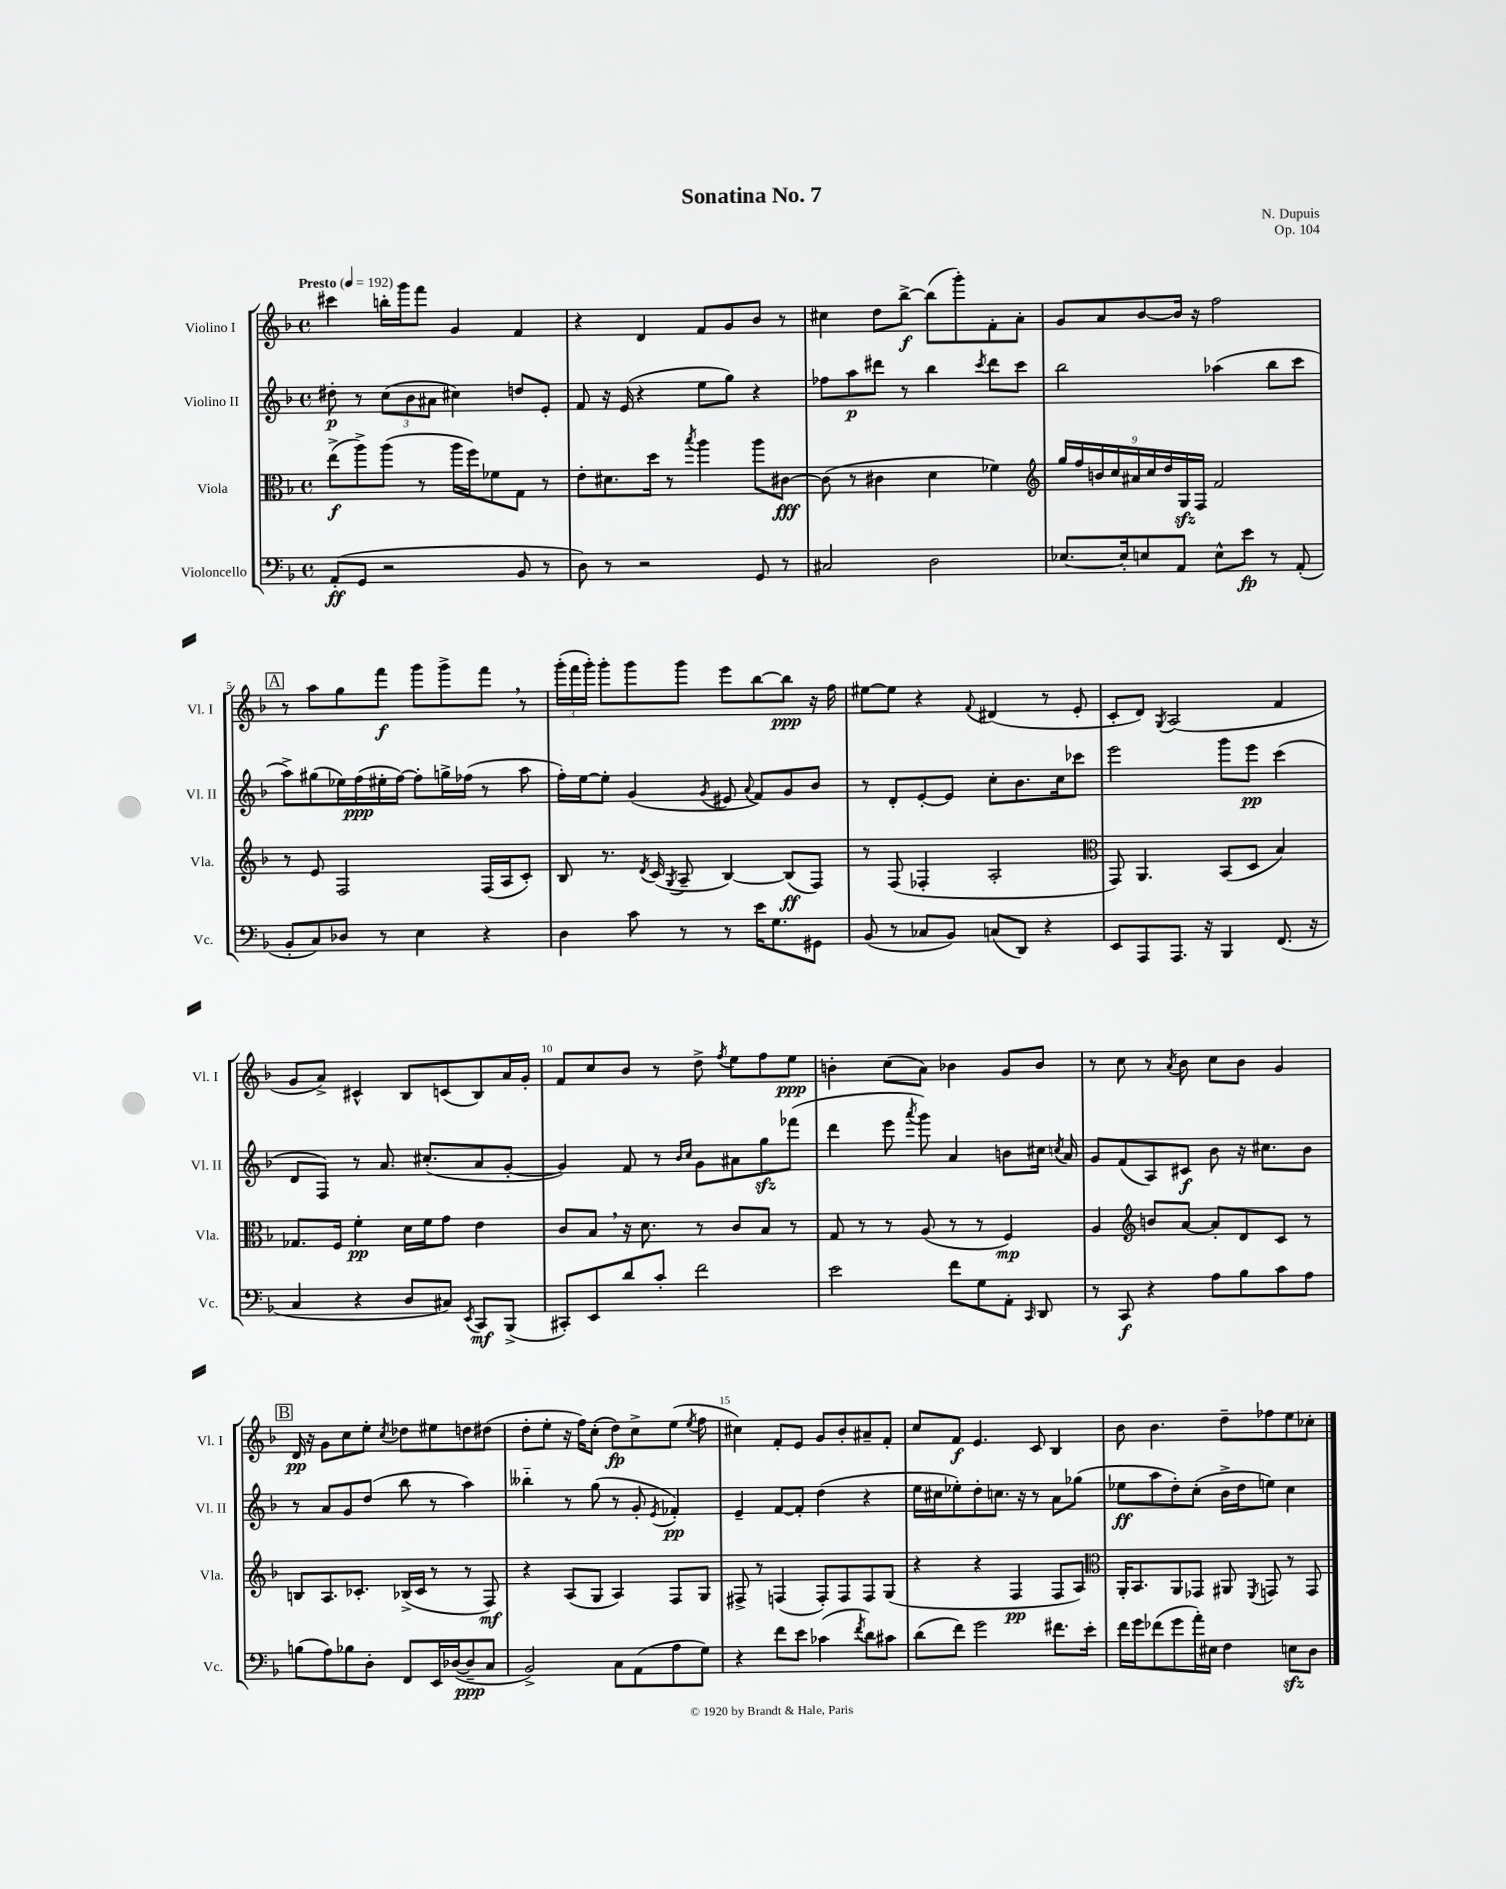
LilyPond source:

\header { title = "Sonatina No. 7" composer = "N. Dupuis" opus = "Op. 104" }
<<
\new StaffGroup <<
\new Staff = "s0" \with { instrumentName = "Violino I" shortInstrumentName = "Vl. I" } {
    \clef treble \key f \major \defaultTimeSignature \time 4/4 \tempo "Presto" 4 = 192
    \autoBeamOff cis'''4 b''16[-. g'''16 f'''8] g'4 f'4 |
    r4 d'4 f'8[ g'8 bes'8] r8 |
    cis''4 d''8[ bes''8]~->\f bes''8[( g'''8-.) f'8-. a'8]-. |
    g'8[ a'8 bes'8~ bes'16] r16 f''2 |
    \mark \markup { \box "A" } r8 a''8[ g''8 f'''8]\f g'''8[ g'''8-> f'''8] \breathe r8 |
    \tuplet 3/2 { g'''16[-.( f'''16 g'''16]-.) } g'''8[-. g'''8 g'''8] e'''8[ bes''8~ bes''8]\ppp r16 f''16 |
    eis''8[~ eis''8] r4 \appoggiatura { f'8 } dis'4( r8 e'8-. |
    c'8[-. d'8]) \acciaccatura { g8 } a2( f'4 |
    g'8[ a'8]->) cis'4-^ bes8[ c'8( bes8) a'16 g'16]-. |
    f'8[ c''8 bes'8] r8 d''8-> \acciaccatura { f''8 } e''8[ f''8 e''8]\ppp |
    b'4-. c''8[( a'8]) bes'4 g'8[ bes'8] |
    r8 c''8 r8 \acciaccatura { a'8 } bes'8 c''8[ bes'8] g'4 |
    \mark \markup { \box "B" } d'16\pp r16 g'8[ c''8 e''8]-. \acciaccatura { c''8 } des''8[ eis''8 d''8 dis''8]( |
    d''8[-. e''8]-. r16 f''16[) c''8]-.( d''8[\fp) c''8-> e''8]( \acciaccatura { e''8 } f''8 |
    cis''4) f'8[-. e'8] g'8[ bes'8-. ais'8-- f'8]-. |
    c''8[ f'8]\f e'4. c'8 bes4 |
    bes'8 bes'4. d''8[-- fes''8 e''8 ces''8]-. \bar "|." |
}
\new Staff = "s1" \with { instrumentName = "Violino II" shortInstrumentName = "Vl. II" } {
    \clef treble \key f \major \defaultTimeSignature \time 4/4
    \autoBeamOff dis''8-.\p r8 \tuplet 3/2 { c''8[( bes'8 ais'8] } cis''4) d''8[ e'8]-. |
    f'8 r16 e'16( r4 e''8[ g''8]) r4 |
    fes''8[ a''8\p dis'''8] r8 bes''4 \acciaccatura { c'''8 } dis'''8[ c'''8] |
    bes''2 aes''4( bes''8[ c'''8] |
    \mark \markup { \box "A" } a''8[->) gis''8( ees''16) f''16\ppp( eis''16-. f''16]~) f''8[-. g''16-> fes''16]( r8 a''8 |
    f''16[-.) e''16~ e''8]-. g'4( \acciaccatura { g'8 } eis'8 \appoggiatura { a'8 } f'8[) g'8 bes'8] |
    r8 d'8[-. e'8~-. e'8] c''8[-. bes'8. c''16 ces'''8] |
    e'''2 g'''8[ e'''8]\pp c'''4( |
    d'8[ f8]) r8 a'8. cis''8.[-.( a'8 g'8]~-. |
    g'4) f'8 r8 \grace { bes'16[ c''16] } g'8[ ais'8 g''8\sfz fes'''8]( |
    d'''4 e'''8 \acciaccatura { a'''8 } g'''8) a'4 b'8[ cis''16] \acciaccatura { c''8 } a'16 |
    g'8[ f'8( a8) cis'8]\f bes'8 r16 cis''8.[ bes'8] |
    \mark \markup { \box "B" } r8 a'8[ g'8 d''8]( bes''8 r8 a''4) |
    beses''4-_ r8 g''8( r8 g'8-. \acciaccatura { e'8 } fes'4-.\pp) |
    e'4-- f'8[~ f'8]-. d''4( r4 |
    e''16[ cis''16 ees''8-.) d''8-. c''8.] r16 r8 a'8[ ges''8]( |
    ees''8[\ff a''8 d''8-.) c''8]-.( bes'16[-> d''16 e''8]) c''4 \bar "|." |
}
\new Staff = "s2" \with { instrumentName = "Viola" shortInstrumentName = "Vla." } {
    \clef alto \key f \major \defaultTimeSignature \time 4/4
    \autoBeamOff e''8[->\f( a''8->) a''8]( r8 a''16[ f''16) fes'8 g8] r8 |
    e'8[-. dis'8. d''16] r8 \acciaccatura { bes''8 } a''4 a''8[ cis'8]~\fff |
    cis'8( r8 cis'4 d'4 fes'4) |
    \clef treble \tuplet 9/8 { g''16[ f''16 b'16 c''16 ais'16 c''16 d''16 g16\sfz f16] } f'2 |
    \mark \markup { \box "A" } r8 e'8 f2 f16[( a16 c'8]-.) |
    bes8 r8. \acciaccatura { d'8 } c'16( \acciaccatura { g8 } a8-- bes4~) bes8[\ff( f8]) |
    r8 f8( fes4-. a2-. |
    \clef alto g,8) a,4. bes,8[( d8] bes4) |
    ges8.[ f16] f'4-.\pp d'16[ f'16 g'8] e'4 |
    c'8[ bes8] \breathe r16 d'8. r8 c'8[ bes8] r8 |
    g8 r8 r8 a8( r8 r8 f4\mp) |
    a4 \clef treble b'8[ a'8]~ a'8[-. d'8 c'8] r8 |
    \mark \markup { \box "B" } b8[ a8. ces'8.]-. bes16[->( ces'16] r8 r8 f8\mf) |
    r4 a8[( g8] a4) f8[ g8] |
    fis8-> r8 f4( f8[-.) f8 f8 g8]( |
    r4 r4 f4\pp f8[ a8]) |
    \clef alto a,16[-. bes,8. a,8 ges,8] ais,8 \acciaccatura { f,8 } g,8 r8 g,8 \bar "|." |
}
\new Staff = "s3" \with { instrumentName = "Violoncello" shortInstrumentName = "Vc." } {
    \clef bass \key f \major \defaultTimeSignature \time 4/4
    \autoBeamOff a,8[-.\ff( g,8] r2 bes,8 r8 |
    d8) r8 r2 g,8 r8 |
    cis2 d2 |
    ees8.[~ ees16-. e8 a,8] e8[-^ e'8]\fp r8 a,8-.( |
    \mark \markup { \box "A" } bes,8[-. c8) des8] r8 e4 r4 |
    d4 c'8 r8 r8 e'16[ g8. gis,8] |
    bes,8( r8 ces8[ bes,8]) c8[( d,8]) r4 |
    e,8[ a,,8 a,,8.] r16 bes,,4 f,8.( r16 |
    c4 r4 d8[ cis8]) \acciaccatura { e,8 } c,8[\mf bes,,8]->( |
    cis,8[-.) e,8 d'8 c'8]-. f'2 |
    e'2 f'8[ g8 a,8]-. \grace { c,16 } d,8 |
    r8 c,8\f r4 a8[ bes8 c'8 a8] |
    \mark \markup { \box "B" } b8[( a8) bes8 d8]-. f,8[ e,16 des16~( des8--\ppp c8] |
    bes,2->) c8[ a,8( a8 g8]) |
    r4 f'8[ e'8] ces'4( \acciaccatura { f'8 } d'8[) cis'8] |
    d'8[( f'8]) g'2 fis'8.[ e'16]-. |
    f'16[ g'16 fes'8( g'8 a'16-.) eis16] f4 e8[\sfz d8] \bar "|." |
}
>>
>>
\layout { \context { \Score \override BarNumber.break-visibility = ##(#f #t #t) barNumberVisibility = #(every-nth-bar-number-visible 5) } }
